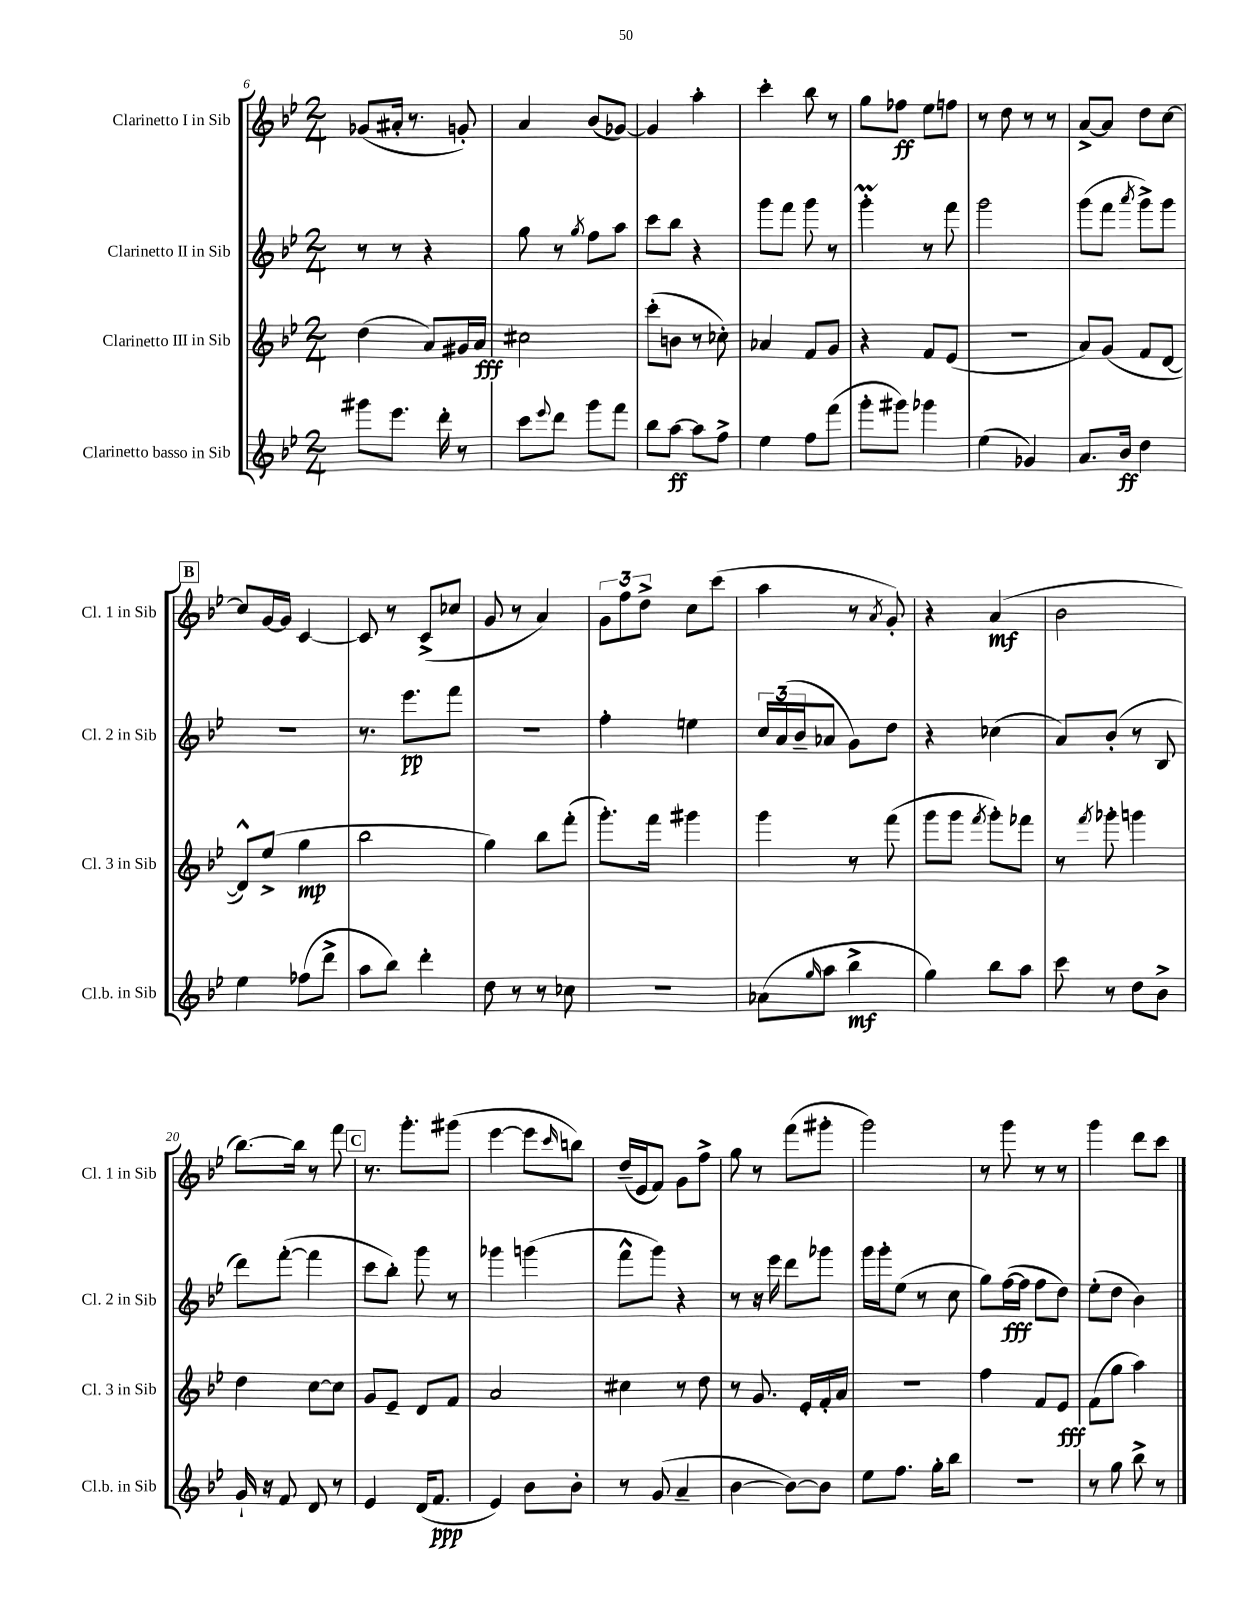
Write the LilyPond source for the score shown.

<<
\new StaffGroup <<
\new Staff = "s0" \with { instrumentName = "Clarinetto I in Sib" shortInstrumentName = "Cl. 1 in Sib" } {
    \clef treble \key bes \major \numericTimeSignature \time 2/4
    ges'8( ais'16-. r8. g'8-.) |
    a'4 bes'8( ges'8~) |
    ges'4 a''4-. |
    c'''4-. bes''8 r8 |
    g''8 fes''8\ff ees''8 f''8 |
    r8 d''8 r8 r8 |
    a'8~-> a'8 d''8 c''8~ |
    \mark \markup { \box "B" } c''8 g'16~ g'16 c'4~ |
    c'8 r8 c'8->( ces''8 |
    g'8 r8 a'4) |
    \tuplet 3/2 { g'8 f''8 d''8-> } c''8 c'''8( |
    a''4 r8 \acciaccatura { a'8 } g'8-.) |
    r4 a'4\mf( |
    bes'2 |
    bes''8.~) bes''16 r8 f'''8 |
    \mark \markup { \box "C" } r8. g'''8.-. gis'''8( |
    ees'''4~ ees'''8 \grace { c'''16 } b''8) |
    d''16--( ees'16 f'8) g'8 f''8-> |
    g''8 r8 f'''8( gis'''8-. |
    g'''2) |
    r8 g'''8 r8 r8 |
    g'''4 d'''8 c'''8 \bar "|." |
}
\new Staff = "s1" \with { instrumentName = "Clarinetto II in Sib" shortInstrumentName = "Cl. 2 in Sib" } {
    \clef treble \key bes \major \numericTimeSignature \time 2/4
    r8 r8 r4 |
    g''8 r8 \acciaccatura { g''8 } f''8 a''8 |
    c'''8 bes''8 r4 |
    g'''8 f'''8 g'''8 r8 |
    g'''4-.\prall r8 f'''8 |
    g'''2 |
    g'''8( f'''8 \acciaccatura { a'''8 } g'''8->) g'''8 |
    \mark \markup { \box "B" } R2 |
    r8. ees'''8.\pp f'''8 |
    R2 |
    f''4-. e''4 |
    \tuplet 3/2 { c''16 a'16( bes'16-- } aes'8 g'8) d''8 |
    r4 ces''4( |
    a'8) bes'8-.( r8 bes8 |
    d'''8) f'''8~-.( f'''4 |
    \mark \markup { \box "C" } c'''8 bes''8-.) g'''8 r8 |
    ges'''4 g'''4( |
    f'''8-^ g'''8) r4 |
    r8 r16 ees'''16 d'''8 ges'''8 |
    g'''16 g'''16-. ees''8( r8 c''8 |
    g''8) f''16~\fff( f''16 f''8 d''8) |
    ees''8-.( d''8 bes'4) \bar "|." |
}
\new Staff = "s2" \with { instrumentName = "Clarinetto III in Sib" shortInstrumentName = "Cl. 3 in Sib" } {
    \clef treble \key bes \major \numericTimeSignature \time 2/4
    d''4( a'8) gis'16 a'16\fff |
    cis''2 |
    c'''8-.( b'8 r8 ces''8-.) |
    aes'4 f'8 g'8 |
    r4 f'8 ees'8( |
    R2 |
    a'8) g'8( f'8 d'8~ |
    \mark \markup { \box "B" } d'8-^) ees''8->( g''4\mp |
    bes''2 |
    g''4) bes''8 f'''8-.( |
    g'''8.-.) f'''16 gis'''4 |
    g'''4 r8 f'''8( |
    g'''8 g'''8 \acciaccatura { f'''8 } g'''8-.) fes'''8 |
    r8 \acciaccatura { f'''8 } ges'''8-. g'''4 |
    d''4 c''8~ c''8 |
    \mark \markup { \box "C" } g'8 ees'8-- d'8 f'8 |
    a'2 |
    cis''4 r8 d''8 |
    r8 g'8. ees'16-. f'16-. a'16 |
    R2 |
    f''4 f'8 ees'8\fff |
    f'8( g''8 a''4) \bar "|." |
}
\new Staff = "s3" \with { instrumentName = "Clarinetto basso in Sib" shortInstrumentName = "Cl.b. in Sib" } {
    \clef treble \key bes \major \numericTimeSignature \time 2/4
    gis'''8 ees'''8. d'''16-. r8 |
    c'''8 \appoggiatura { ees'''8 } d'''8 g'''8 f'''8 |
    bes''8 a''8~\ff a''8 f''8-> |
    ees''4 f''8 f'''8( |
    g'''8-. gis'''8) ges'''4 |
    ees''4( ges'4) |
    a'8. bes'16\ff d''4 |
    \mark \markup { \box "B" } ees''4 fes''8( d'''8-> |
    a''8 bes''8) d'''4-. |
    d''8 r8 r8 ces''8 |
    R2 |
    aes'8( \grace { g''16 } a''8 bes''4->\mf |
    g''4) bes''8 a''8 |
    c'''8 r8 d''8 bes'8-> |
    g'16-! r16 f'8 d'8 r8 |
    \mark \markup { \box "C" } ees'4 d'16( f'8.\ppp |
    ees'4) bes'8 bes'8-. |
    r8 g'8( a'4-- |
    bes'4~ bes'8~) bes'8 |
    ees''8 f''8. g''16-. bes''8 |
    r2 |
    r8 g''8 bes''8-> r8 \bar "|." |
}
>>
>>
\layout { \context { \Score currentBarNumber = #6 } }
